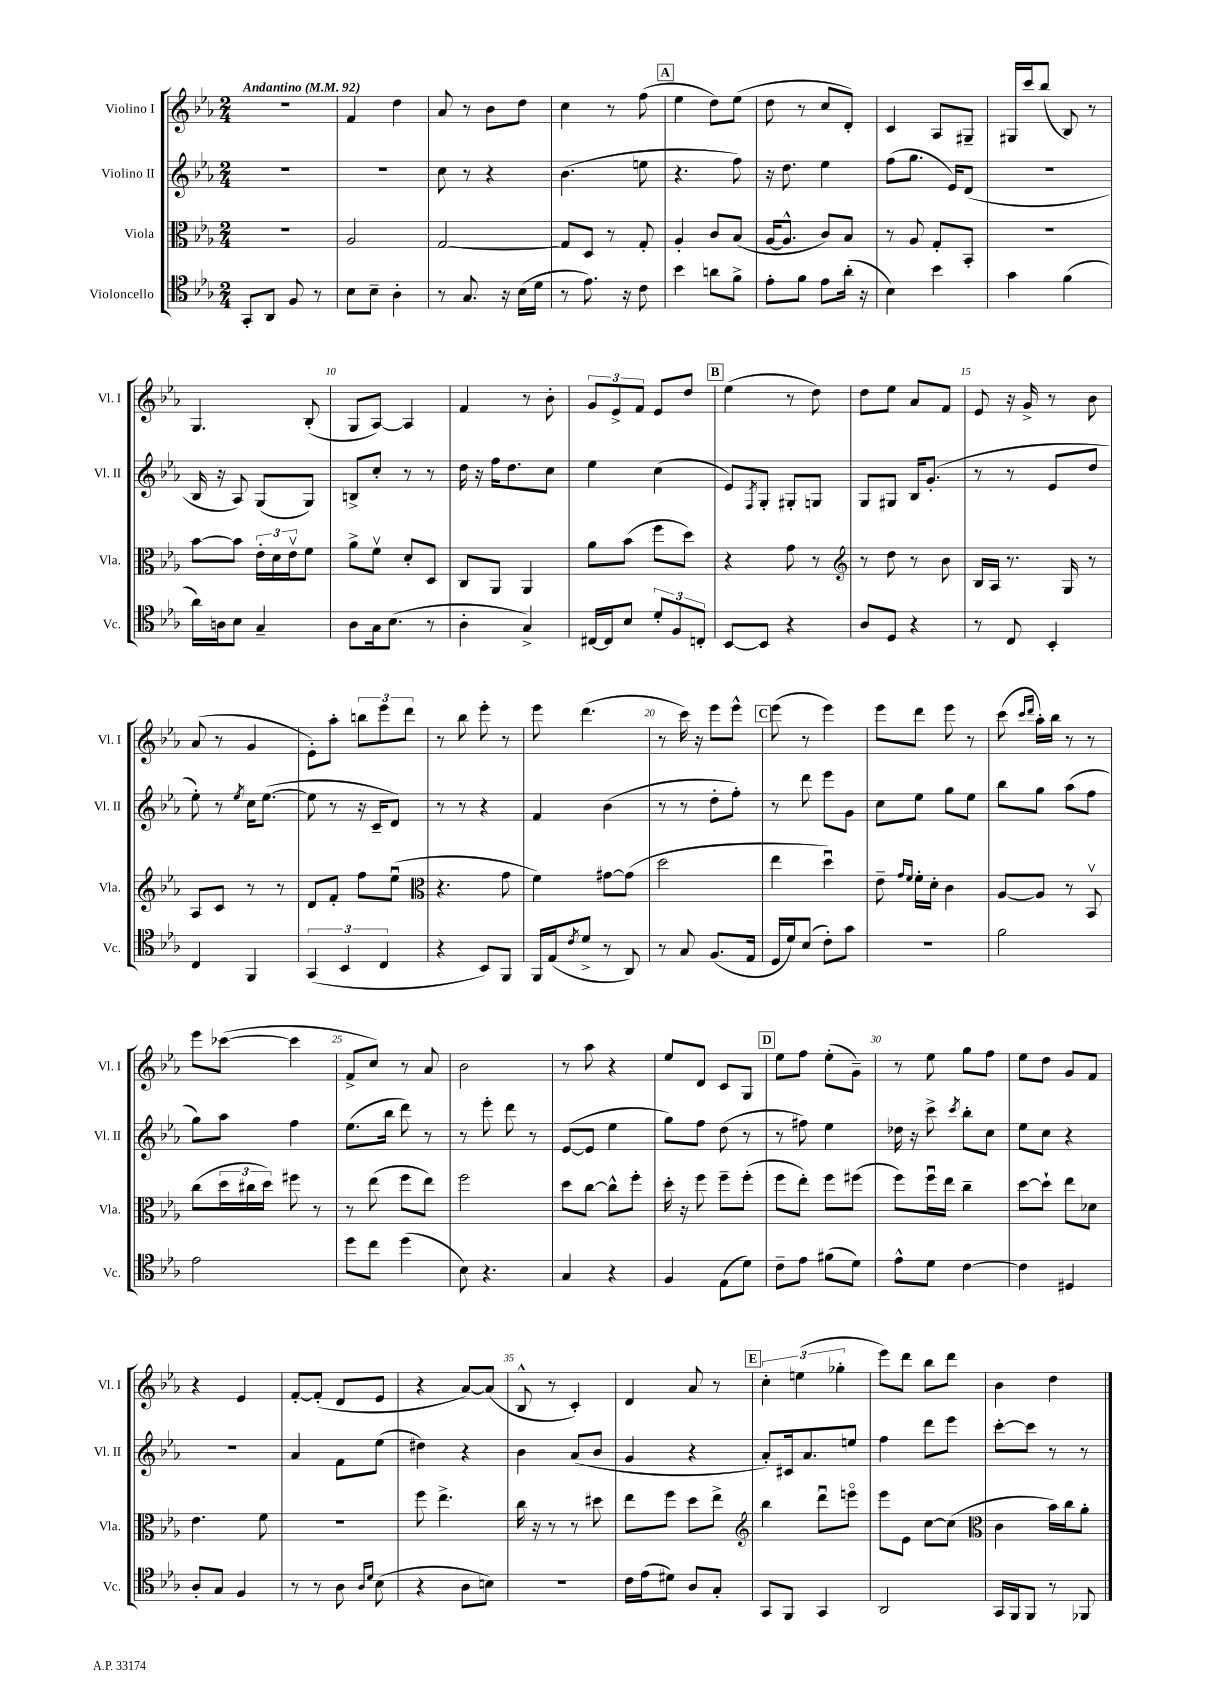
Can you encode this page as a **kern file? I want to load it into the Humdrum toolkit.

**kern	**kern	**kern	**kern
*staff4	*staff3	*staff2	*staff1
*clefC4	*clefC3	*clefG2	*clefG2
*k[b-e-a-]	*k[b-e-a-]	*k[b-e-a-]	*k[b-e-a-]
*M2/4	*M2/4	*M2/4	*M2/4
*MM92	*MM92	*MM92	*MM92
8GG'	2r	2r	2r
8AA-	.	.	.
8F	.	.	.
8r	.	.	.
=	=	=	=
8B-	2A-	2r	4f
8B-~	.	.	.
4A-'	.	.	4dd
=	=	=	=
8r	[2G	8cc	8a-
8.G	.	8r	8r
.	.	4r	8b-
16r	.	.	.
(16B-	.	.	8dd
16d	.	.	.
=	=	=	=
8r	8G]	(4.b-	4cc
8.e-)	8D	.	.
.	8r	.	8r
16r	.	.	.
8c	8G'	8ee	(8ff
=	=	=	=
4b-	4A-'	4.r	4ee-
8a	8c	.	8dd)
8f^	(8B-	8ff)	(8ee-
=	=	=	=
8e-'	[16A-	16r	8dd
.	8.A-^^]	8.dd	.
8f	.	.	8r
8e-	8c)	4ee-	8cc
(16a-'	8B-	.	8d')
16r	.	.	.
=	=	=	=
4B-)	8r	(8ff	4c
.	8A-	8.gg	.
4b-	8G'	.	8A-
.	.	16e-)	.
.	8BB-'	(8d	8G#~
=	=	=	=
4g	2r	2r	16G#
.	.	.	16ccc
.	.	.	(8bb-
(4f	.	.	8B-)
.	.	.	8r
=	=	=	=
16a-)	[8b-	16B-	4.G
16A	.	16r	.
8B-	8b-]	8A-)	.
4G~	24e-'	(8G	.
.	24d	.	.
.	24e-v	.	.
.	8f	8G)	(8B-'
=	=	=	=
8A-	8a-^	8B^	8G
16G	8fv	8cc'	[8A-)
(8.B-	.	.	.
.	8d'	8r	4A-]
8r	8D	8r	.
=	=	=	=
4A-'	8C	16dd	4f
.	.	16r	.
.	8AA-	16ff	.
.	.	8.dd	.
4G^)	4AA-	.	8r
.	.	8cc	8b-'
=	=	=	=
[16C#	8a-	4ee-	12g
16C#]	.	.	.
.	.	.	12e-^
8B-	(8b-	.	.
.	.	.	12f
12d'	8ff	(4cc	8e-
12F	.	.	.
.	8dd)	.	8dd
12C'	.	.	.
=	=	=	=
[8BB-	4r	8e-)	(4ee-
.	.	8qF	.
8BB-]	.	8G'	.
4r	8g	8G#'	8r
.	8r	8G	8dd)
=	=	=	=
*	*clefG2	*	*
8A-	8r	8G	8dd
8D	8dd	8G#	8ee-
4r	8r	16B-	8a-
.	.	(8.g'	.
.	8b-	.	8f
=	=	=	=
8r	16B-	8r	8e-
.	16A-	.	.
8C	8.r	8r	16r
.	.	.	16g^
4BB-'	.	8e-	8r
.	16G	.	.
.	8r	8dd	8b-
=	=	=	=
4C	8A-	8ee-')	(8a-
.	8c	8r	8r
.	.	8qee-	.
4FF	8r	16cc	4g
.	.	([8.ee-	.
.	8r	.	.
=	=	=	=
(6GG	8d	8ee-]	8e-')
.	8f'	8r	8aa-'
6BB-	.	.	.
.	8ff	16r	12bb
.	.	16c~	.
6C	.	.	12eee-
.	(8ee-u	8d)	.
.	.	.	12ddd
=	=	=	=
*	*clefC3	*	*
4r	4.r	8r	8r
.	.	8r	8bb-
8BB-)	.	4r	8eee-'
8FF	8g	.	8r
=	=	=	=
16FF	4f)	4f	8eee-
(16E-	.	.	.
8qc	.	.	.
8d^	.	.	(4.ddd
8r	[8g#	(4b-	.
8AA-)	(8g#]	.	.
=	=	=	=
8r	2dd	8r	8r
8G	.	8r	16ccc)
.	.	.	16r
(8.F	.	8dd'	8eee-
.	.	8ff')	8eee-^^
16E-	.	.	.
=	=	=	=
16D	4ee-	8r	(8eee-
16d)	.	.	.
(8B-	.	8ddd	8r
8c')	4ddu)	8eee-	4eee-)
8g	.	8g	.
=	=	=	=
2r	8e-~	8cc	8eee-
.	16qqg	.	.
.	16qqf	.	.
.	16f'	8ee-	8ddd
.	16d'	.	.
.	4c	8gg	8eee-
.	.	8ee-	8r
=	=	=	=
2f	[8A-	8bb-	(8ccc
.	.	.	16qqccc
.	.	.	16qqddd
.	8A-]	8gg	16aa-')
.	.	.	16bb-
.	8r	(8aa-	8r
.	8BB-v	8ff	8r
=	=	=	=
2e-	(8cc	8gg)	8eee-
.	24dd	8aa-	([8ccc-
.	24cc#	.	.
.	24dd)	.	.
.	8ff#	4ff	4ccc-]
.	8r	.	.
=	=	=	=
8dd	8r	(8.ee-	8f^
8cc	(8ee-	.	8cc)
.	.	16bb-	.
(4dd	8ff	8ddd)	8r
.	8ee-)	8r	8a-
=	=	=	=
8B-)	2ff	8r	2b-
4.r	.	8eee-'	.
.	.	8ddd	.
.	.	8r	.
=	=	=	=
4G	8dd	([8e-	8r
.	[8cc	8e-]	8aa-
4r	8cc^^]	4ee-	4r
.	8ff'	.	.
=	=	=	=
4F	16dd'	8gg)	8ee-
.	16r	.	.
.	8ff	8ff	8d
(8E-	8ff~	(8dd	8c
8d)	(8ff'	8r	8G
=	=	=	=
8c~	8ff	8r	8ee-
8e-	8ee-')	8ff#)	8ff
(8f#	8ff	4ee-	(8ee-'
8d)	(8ff#	.	8g~)
=	=	=	=
8e-^^	8ff)	16dd-	8r
.	.	16r	.
8d	16ffu	8ccc^	8ee-
.	16ee-	.	.
.	.	8qccc	.
[4c	4cc~	8bb-'	8gg
.	.	8cc	8ff
=	=	=	=
4c]	[8dd	8ee-	8ee-
.	8dd`]	8cc	8dd
4D#	8ee-	4r	8g
.	8d-	.	8f
=	=	=	=
8A-'	4.e-	2r	4r
8G	.	.	.
4F	.	.	4e-
.	8f	.	.
=	=	=	=
8r	2r	4a-	[8f'
8r	.	.	(8f']
8A-	.	8f	8d
16qqA-	.	.	.
16qqd	.	.	.
(8B-	.	(8ee-	8e-
=	=	=	=
4r	8ff	4dd#)	4r
.	4.ee-^	.	.
8A-	.	4r	[8a-)
8B)	.	.	(8a-]
=	=	=	=
2r	16cc	4b-	8B-^^
.	16r	.	.
.	8r	.	8r
.	8r	(8a-	4c')
.	8dd#	8b-	.
=	=	=	=
16c	8ee-	4g	4d
(16e-	.	.	.
8d#)	8ff	.	.
8A-	8dd	4r	8a-
8G'	8ee-^	.	8r
=	=	=	=
*	*clefG2	*	*
8GG	4bb-	8a-')	6cc'
8FF	.	16c#	.
.	.	.	(6ee
.	.	8.a-	.
4GG	8dddu	.	.
.	.	.	6gg-'
.	8eeeo	8ee	.
=	=	=	=
2AA-	8eee-	4ff	8eee-)
.	8e-	.	8ddd
.	[8cc	8ddd	8bb-
.	(8cc]	8eee-	8ddd
=	=	=	=
*	*clefC3	*	*
16GG	4c	[8ccc'	4b-
16FF	.	.	.
8FF	.	8ccc]	.
8r	16b-)	8r	4dd
.	16cc	.	.
8FF-	8a-'	8r	.
==	==	==	==
*-	*-	*-	*-
